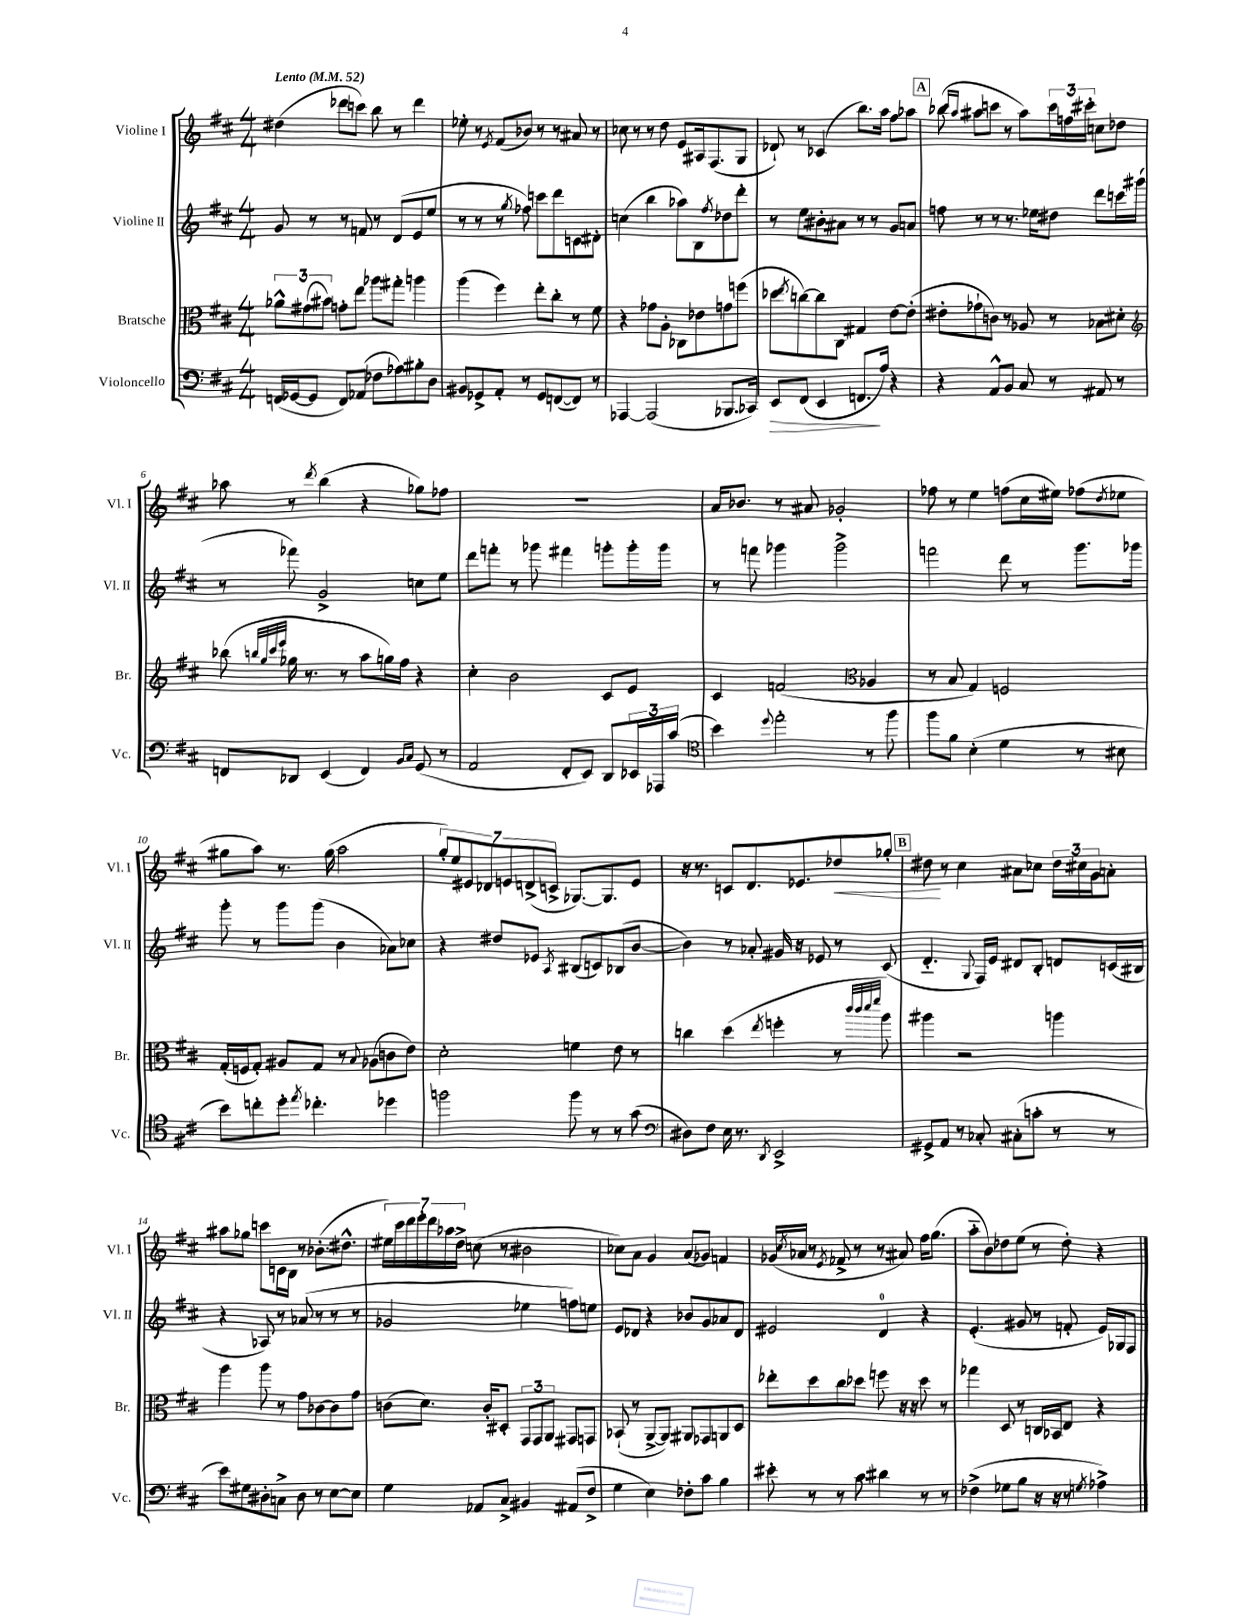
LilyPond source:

<<
\new StaffGroup <<
\new Staff = "s0" \with { instrumentName = "Violine I" shortInstrumentName = "Vl. I" } {
    \clef treble \key d \major \numericTimeSignature \time 4/4 \tempo "Lento" 4 = 52
    dis''4( des'''8 c'''8) b''8 r8 des'''4 |
    ees''8-. r8 \acciaccatura { e'8 } fis'8( bes'8) r8 r8 ais'8 r8 |
    ces''8 r8 r8 d''8 e'8 ais16 fis8.( g8 |
    des'8-!) r8 ces'4( b''8.) a''16 fis''8 aes''8 |
    \mark \markup { \box "A" } bes''8( \grace { cis'''16 a''16 } ais''8 c'''8 r8 ais''8) \tuplet 3/2 { c'''16 f''16 cis'''16-. } c''8 des''8 |
    aes''8 r8 \acciaccatura { d'''8 } b''4( r4 ges''8) fes''8 |
    R1 |
    a'16 bes'8. r8 ais'8 ges'2-. |
    fes''8 r8 e''4 f''8( cis''16 eis''16) fes''8( \acciaccatura { d''8 } ees''8 |
    gis''8 a''8) r8. gis''16( a''2 |
    \tuplet 7/4 { g''8-.) e''8 eis'8 des'8 e'8 d'8->( c'8-> } ges8.~) ges8. e'8 |
    r16 r8. c'8 d'8. ees'8. des''8\< ges''8-. |
    \mark \markup { \box "B" } dis''8\! r8 cis''4 ais'8 ces''8 \tuplet 3/2 { dis''16 cis''16 g'16 } a'8-. |
    ais''8 ges''8 c'''8 c'16 b16 r8 bes'8.-.( dis''8.-^ |
    \tuplet 7/4 { eis''16) cis'''16 d'''16 e'''16-. d'''16 aes''16 d''16-> } c''8( r8 bis'2 |
    ces''8) a'8 g'4 a'8( ges'8) f'4 |
    ges'16( \acciaccatura { cis''8 } aes'16 r8 \acciaccatura { e'8 } fes'8-> r8 r8 ais'8) fis''16 g''8.( |
    a''8-_ b'8) des''8 e''8( r8 des''8-.) r4 \bar "|." |
}
\new Staff = "s1" \with { instrumentName = "Violine II" shortInstrumentName = "Vl. II" } {
    \clef treble \key d \major \numericTimeSignature \time 4/4
    g'8 r8 r8 f'8 r8 d'8( e'8 e''8 |
    r8 r8 r8 \acciaccatura { g''8 } fes''8) c'''8 d'''8 c'8 dis'8-. |
    c''4( b''4 aes''8) b8 \acciaccatura { fis''8 } des''8 d'''8-. |
    r8 e''8 bis'8-. ais'8 r8 r8 g'8 a'8 |
    \mark \markup { \box "A" } f''8 r8 r8 r8. ees''16 dis''8 d'''8 c'''16 gis'''16( |
    r8 fes'''8) g'2-> c''8 e''8 |
    d'''8 f'''8-. r8 ges'''8 fis'''4 g'''8-. g'''16-. g'''16 |
    r8 f'''8 ges'''4 ges'''2-> |
    f'''2 d'''8 r8 g'''8. ges'''16 |
    g'''8-. r8 g'''8 g'''8( b'4 aes'8) ces''8 |
    r4 dis''8 ees'8 \acciaccatura { a8 } bis8( c'8) bes8( b'8~ |
    b'4) r8 aes'8-. gis'16 r16 ees'8 r8 cis'8( |
    \mark \markup { \box "B" } d'4.-_ \appoggiatura { g8 } fis16) e'16 dis'8 b8-. d'8 c'16( bis16 |
    r4 aes8) r8 aes'8( r8 r8 r8 |
    ges'2 ees''4 f''8) e''8 |
    e'8 des'8 r4 bes'8 g'8 aes'8 des'8 |
    eis'2 d'4-0 r4 |
    e'4.-.( gis'8 r8 f'8-. e'16) ges16 fis8 \bar "|." |
}
\new Staff = "s2" \with { instrumentName = "Bratsche" shortInstrumentName = "Br." } {
    \clef alto \key d \major \numericTimeSignature \time 4/4
    \tuplet 3/2 { aes'8-^ gis'8( bis'8) } g'8-. e''8 aes''8 gis''8-. a''4 |
    a''4( fis''4) e''8-. cis''8-. r8 fis'8 |
    r4 ges'8 a8-. ces8 ees'8 g'8 f''8( |
    des''8 \acciaccatura { e''8 } c''8~) c''8 cis8 gis4 e'8~ e'8-.( |
    \mark \markup { \box "A" } eis'8-. ges'8-! c'8) r8 aes8 r8 bes8 dis'8-. |
    \clef treble bes''8( \grace { b''32 g''32 cis'''32 e'''32 } ges''16 r8. r8 a''8 g''16) fis''16 r4 |
    cis''4-. b'2 cis'8 e'8 |
    cis'4 f'2( \clef alto aes4 |
    r8 b8 g4) f2 |
    g16-.( f16 g8-.) ais8 g8 r8 \appoggiatura { b8 } aes8( c'8 e'8) |
    d'2-. f'4 e'8 r8 |
    c''4 d''4( \acciaccatura { e''8 } f''4-. r8 \grace { cis'''32 cis'''32 d'''32 fis'''32 } a''8) |
    \mark \markup { \box "B" } ais''4 r2 a''4 |
    a''4 a''8 r8 g'8 ces'8~ ces'8 g'8 |
    c'8( d'8.) c'16-. dis8-. \tuplet 3/2 { g,8 g,8 a,8 } gis,8 g,8 |
    bes,8-!( r8 a,8~-> a,8) ais,8 ges,8 a,8 d8 |
    ees''8-. d''8 cis''8 des''8 f''8 r16 r16 des''8 r8 |
    ges''4 d8 r8 c16 bes,16 e8 r4 \bar "|." |
}
\new Staff = "s3" \with { instrumentName = "Violoncello" shortInstrumentName = "Vc." } {
    \clef bass \key d \major \numericTimeSignature \time 4/4
    f,16( ges,16~ ges,8 f,8) aes,8( fes8 aes8) bis8-. d8 |
    bis,8 ges,8-> a,8-. r8 ges,8 f,8~( f,8) r8 |
    aes,,4~ aes,,2( bes,,8. ces,16) |
    e,8\> fis,8( e,4 f,8.\! a16) r4 |
    \mark \markup { \box "A" } r4 a,8-^ b,8 cis8 r8 ais,8 r8 |
    f,8 des,8 e,4( f,4) \grace { b,16 cis16 } g,8( r8 |
    a,2 fis,8-. e,8) d,8 \tuplet 3/2 { ees,16 aes,,16 cis'16( } |
    \clef tenor b'4) \appoggiatura { d''8 } e''2-. r8 fis''8 |
    fis''8 fis'8 b4-.( d'4 r8 bis8 |
    b'8) c''8-. d''8-. \acciaccatura { e''8 } ces''4.-. des''4 |
    f''2 f''8 r8 r8 g'8( |
    \clef bass dis8) fis8 e16 r8. \acciaccatura { d,8 } e,2-> |
    \mark \markup { \box "B" } gis,8-> a,8 r8 ces8-. cis8-.( c'8-. r8 r8 |
    e'8) gis8 dis8-. c8-> dis8 r8 e8~ e8 |
    g4 aes,8 cis8-> bis,4 ais,8( fis8-> |
    g4 e4) fes8-. cis'8 b4 |
    eis'8-. r8 r8 cis'8 dis'4 r8 r8 |
    fes4->( ges8 b8 r16 r16 r8 \acciaccatura { g8 } aes4->) \bar "|." |
}
>>
>>
